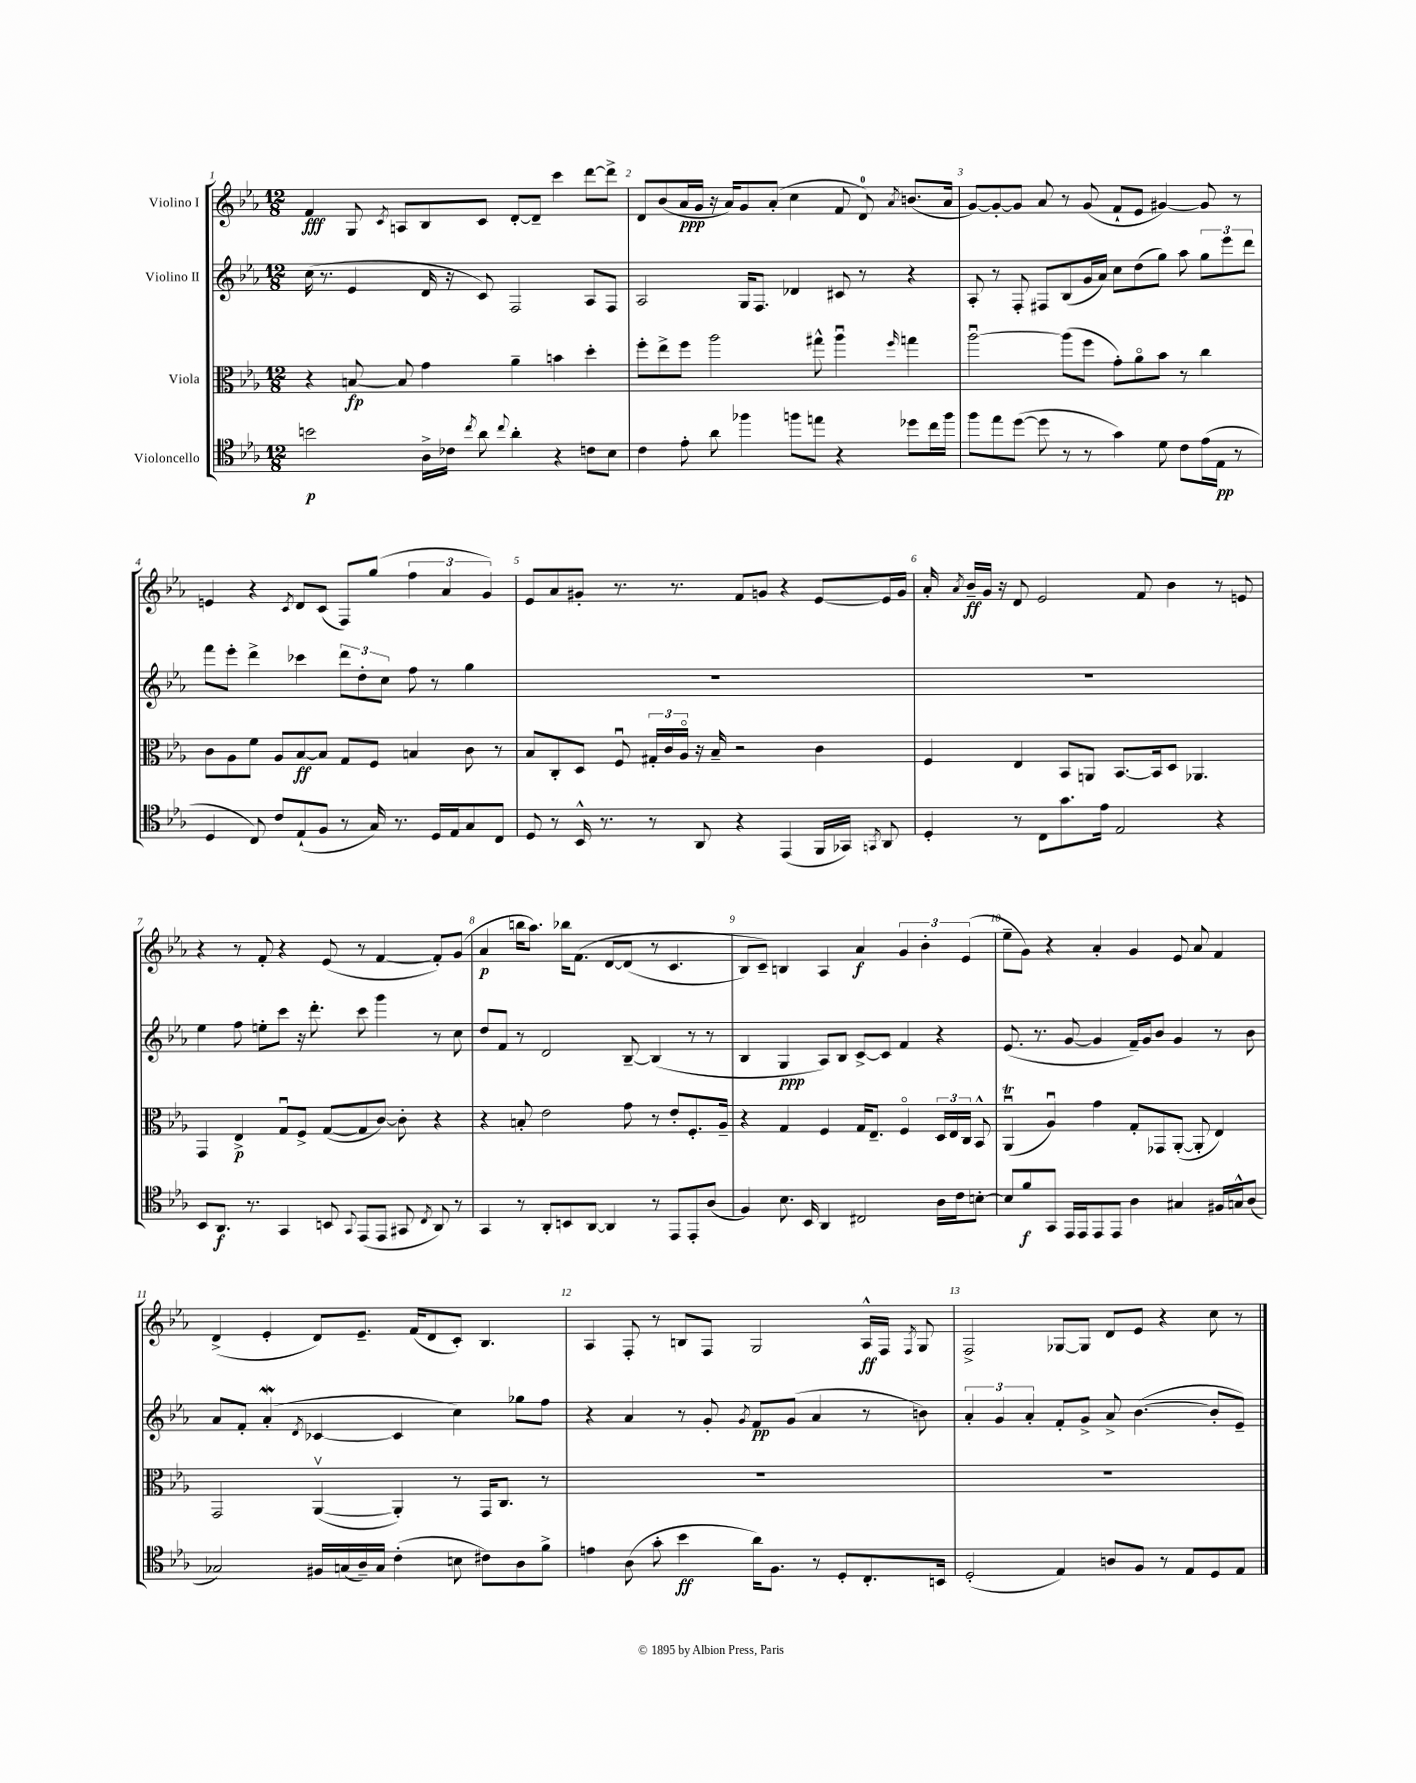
<<
\new StaffGroup <<
\new Staff = "s0" \with { instrumentName = "Violino I" } {
    \clef treble \key ees \major \numericTimeSignature \time 12/8
    \autoBeamOff f'4\fff g8 \acciaccatura { c'8 } a8[ bes8 c'8] d'8[~-. d'8]-- c'''4 d'''8[~ d'''8]-> |
    d'8[ bes'8( aes'16\ppp g'16] r16 aes'16[) g'8 aes'8]-.( c''4 f'8 d'8-0) \acciaccatura { aes'8 } b'8.[( aes'16] |
    g'8[~) g'8~-. g'8] aes'8 r8 g'8( f'8[-! ees'8] gis'4~) gis'8 r8 |
    e'4 r4 \acciaccatura { c'8 } d'8[ c'8]( f8[) g''8]( \tuplet 3/2 { f''4 aes'4 g'4) } |
    ees'8[ aes'8 gis'8]-. r8. r8. f'8[ g'8] r4 ees'8[~ ees'16 g'16] |
    aes'16-. \acciaccatura { aes'8 } bes'16[--\ff g'16] r16 d'8 ees'2 f'8 bes'4 r8 e'8 |
    r4 r8 f'8-. r4 ees'8( r8 f'4~ f'8[-.) g'8]( |
    aes'4\p b''16[ aes''8.]) bes''16[ f'8.]\( d'8[~ d'8]( r8 c'4. |
    bes8[) c'8]--\) b4 aes4 aes'4\f \tuplet 3/2 { g'4 bes'4-. ees'4( } |
    ees''8[-- g'8]) r4 aes'4-. g'4 ees'8 aes'8 f'4 |
    d'4->( ees'4-. d'8[) ees'8.]-- f'16[( d'8 c'8]-.) bes4. |
    aes4 f8-. r8 b8[ f8] g2 aes16[-^\ff f16] \acciaccatura { f8 } g8 |
    f2-> ges8[~ ges8] d'8[ ees'8] r4 c''8 r8 \bar "|." |
}
\new Staff = "s1" \with { instrumentName = "Violino II" } {
    \clef treble \key ees \major \numericTimeSignature \time 12/8
    \autoBeamOff c''16( r8. ees'4 d'16 r16 c'8) f2 aes8[ f8] |
    aes2 g16[ f8.] des'4 cis'8 r8 r4 |
    aes8-. r8 f8-. fis8[ bes8( g'16 aes'16]) c''8[ d''8( g''8]) aes''8 \tuplet 3/2 { g''8[ ees'''8 d'''8] } |
    f'''8[ ees'''8]-. d'''4-> ces'''4 \tuplet 3/2 { d'''8[ d''8-. c''8] } f''8 r8 g''4 |
    R1. |
    R1. |
    ees''4 f''8 e''8[-. c'''8] r16 d'''8.-. c'''8 g'''4 r8 c''8 |
    d''8[ f'8] r8 d'2 bes8~-- bes4( r8 r8 |
    bes4 g4\ppp aes8[) bes8] c'8[~-> c'8] f'4 r4 |
    ees'8.( r8. g'8~ g'4 f'16[--) g'16 bes'8] g'4 r8 bes'8 |
    aes'8[ f'8]-. aes'4-.\mordent( \acciaccatura { d'8 } ces'4~ ces'4 c''4) ges''8[ f''8] |
    r4 aes'4 r8 g'8-. \acciaccatura { g'8 } f'8[\pp g'8]( aes'4 r8 b'8) |
    \tuplet 3/2 { aes'4-. g'4 aes'4-. } f'8[-. g'8]-> aes'8-> bes'4.~( bes'8[-. ees'8]--) \bar "|." |
}
\new Staff = "s2" \with { instrumentName = "Viola" } {
    \clef alto \key ees \major \numericTimeSignature \time 12/8
    \autoBeamOff r4 b8~\fp b8 g'4 aes'4-- b'4 d''4-. |
    f''8[-. ees''8-> f''8] aes''2 gis''8-^ aes''4\downbow \grace { f''16 } g''4 |
    aes''2~\downbow aes''8[( f''8] g'8[-.) aes'8\flageolet bes'8] r8 c''4 |
    c'8[ aes8 f'8] aes8[ bes8~\ff bes8] g8[ f8] b4 c'8 r8 |
    bes8[ c8-. d8] f8\downbow \tuplet 3/2 { gis16[-. c'16 aes16]\flageolet } r16 bes16-- r2 c'4 |
    f4 ees4 bes,8[ a,8] bes,8.[~ bes,16 d8] aes,4. |
    g,4 ees4->\p g8[\downbow f8]-> g8[~( g8 c'8]~) c'8-. r4 |
    r4 b8-. ees'2 g'8 r8 ees'8[-. f8.-. aes16]-- |
    r4 g4 f4 g16[ ees8.]-- f4\flageolet \tuplet 3/2 { d16[ ees16 c16] } bes,8-^ |
    aes,4\downbow\trill( aes4\downbow) g'4 g8[-. ges,8 aes,8]~-.( aes,8-. ees4) |
    g,2 aes,4~\upbow( aes,4-.) r8 g,16[ c8.] r8 |
    R1. |
    R1. \bar "|." |
}
\new Staff = "s3" \with { instrumentName = "Violoncello" } {
    \clef tenor \key ees \major \numericTimeSignature \time 12/8
    \autoBeamOff b'2\p aes16[-> ces'16] \acciaccatura { c''8 } aes'8 \appoggiatura { c''8 } aes'4-. r4 c'8[ bes8] |
    c'4 ees'8-. aes'8 fes''4 f''8[ e''8] r4 des''8[ c''16 f''16] |
    f''8[ ees''8 d''8]~( d''8 r8 r8 g'4) d'8 c'8[ ees'16( ees16]\pp r8 |
    d4 c8) c'8[ ees8-!( f8] r8 g16) r8. d16[ ees16 g8 c8] |
    d8 r8 bes,16-^ r8. r8 aes,8 r4 ees,4( f,16[ ges,16]) \acciaccatura { g,8 } aes,8 |
    d4-. r8 c8[ g'8. ees'16] ees2 r4 |
    bes,8[ aes,8.]\f r8. g,4 b,8 \appoggiatura { g,8 } ees,8[( ees,8] gis,8 \acciaccatura { c8 } aes,8) r8 |
    g,4 r8 aes,8[-. b,8 aes,8]~ aes,4 r8 ees,8[ ees,8-. aes8]( |
    f4) bes8. bes,16 aes,4 cis2 aes16[ c'16 b8]~-. |
    b8[ f'8\f g,8] ees,16[ ees,16 ees,8 ees,8] aes4 gis4 fis16[ g16-^ aes8]( |
    ges2) fis16[ g16( aes16--) g16] c'4-.( b8 cis'8[) aes8 f'8]-> |
    e'4 aes8( g'8-. bes'4\ff aes'16[) f8.] r8 d8[-. c8.-. b,16] |
    d2-.( ees4) a8[ f8] r8 ees8[ d8 ees8] \bar "|." |
}
>>
>>
\layout { \context { \Score \override BarNumber.break-visibility = ##(#f #t #t) barNumberVisibility = #all-bar-numbers-visible } }
